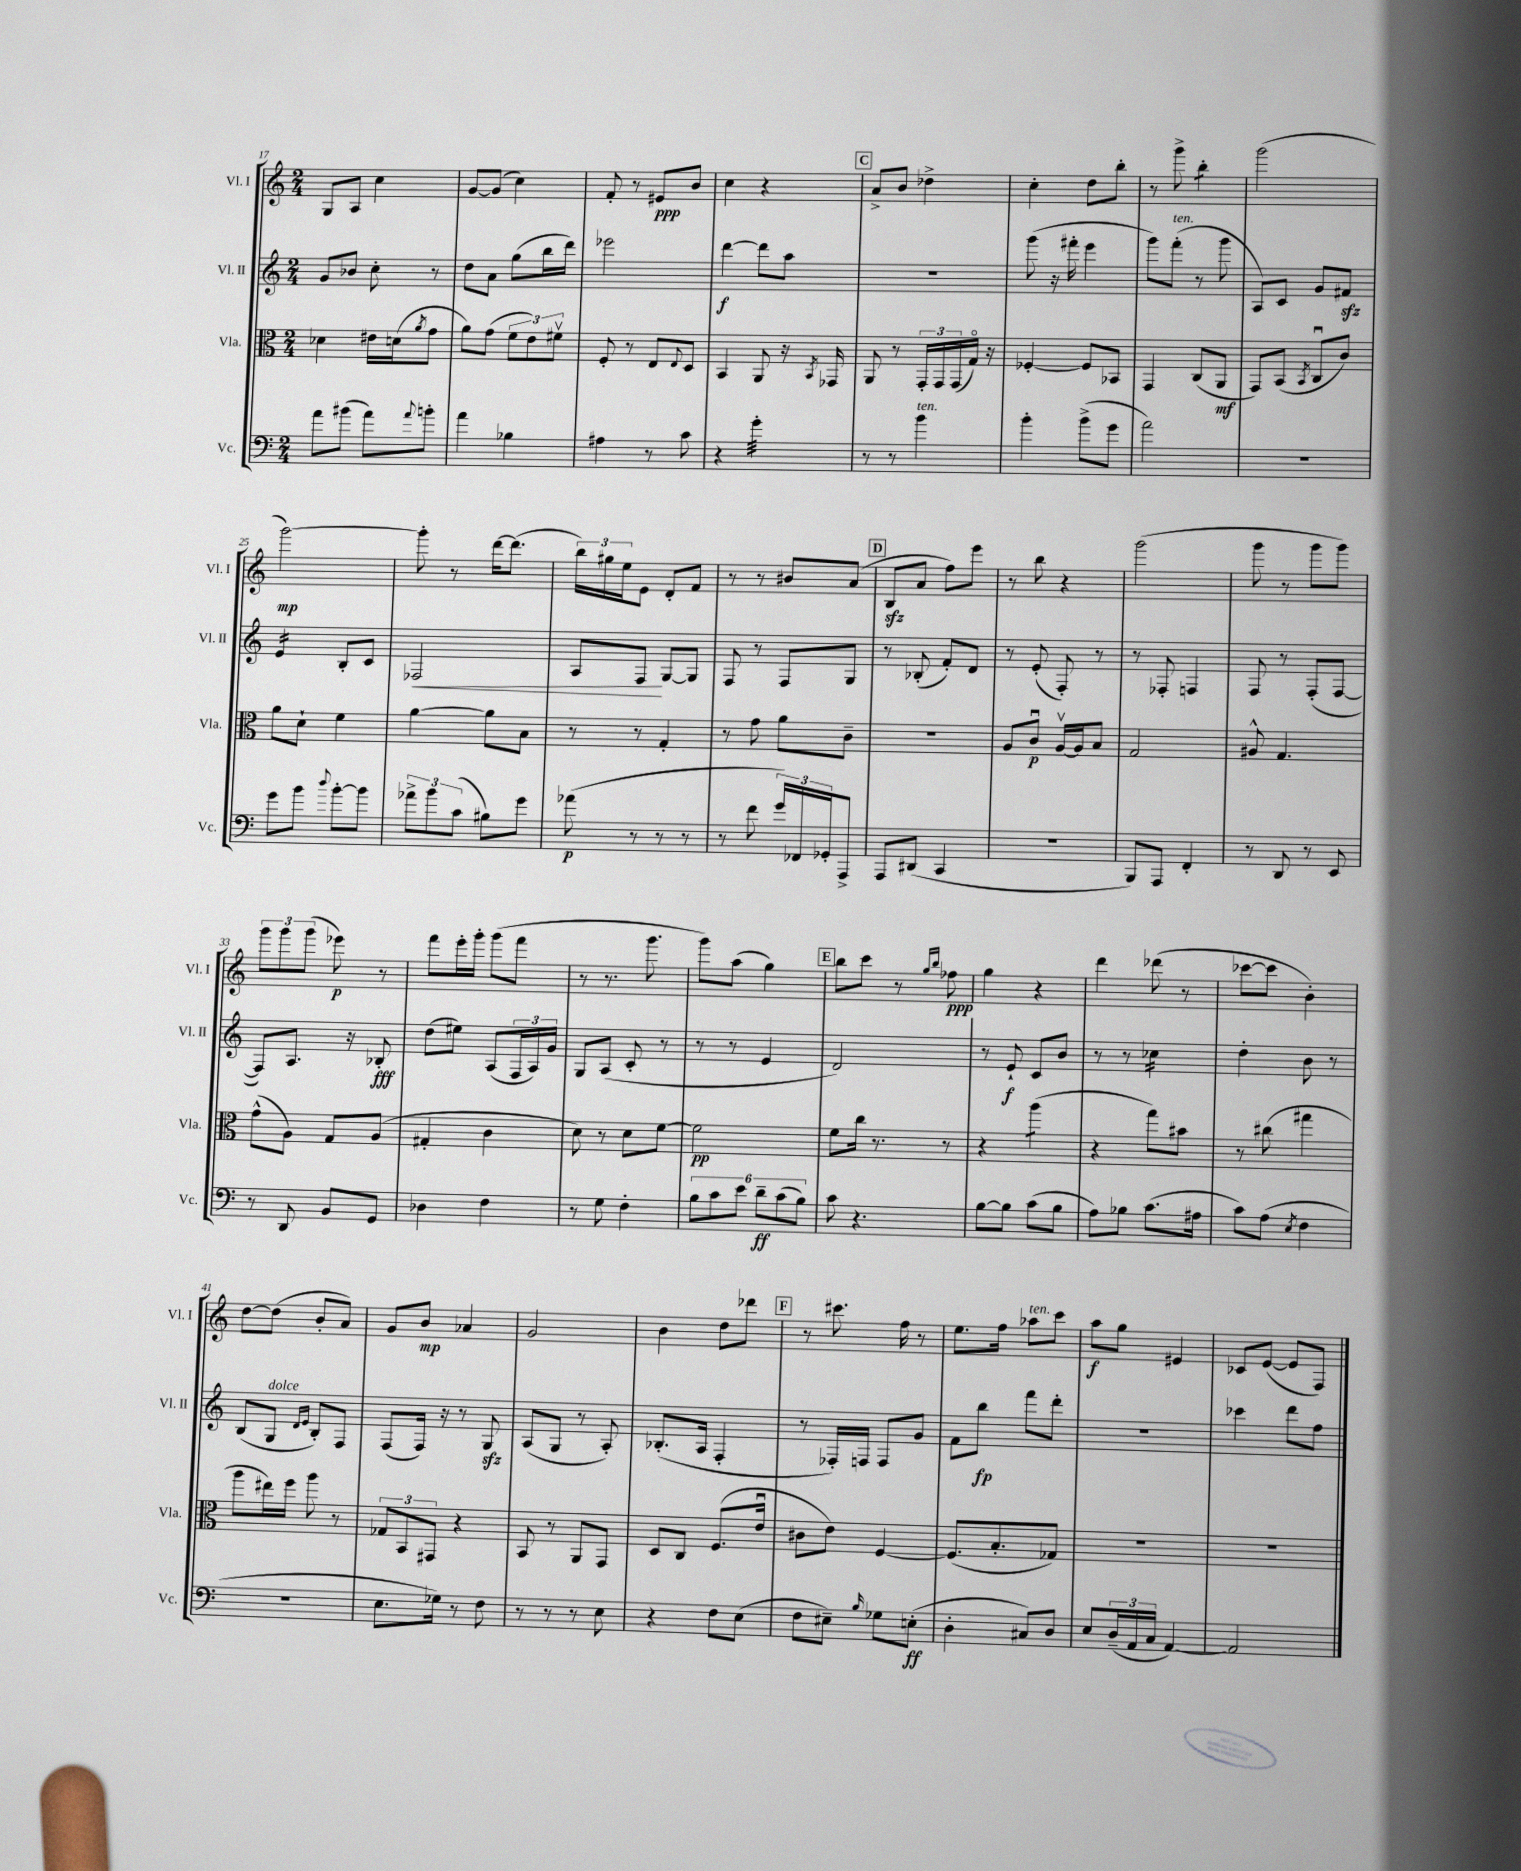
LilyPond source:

<<
\new StaffGroup <<
\new Staff = "s0" \with { instrumentName = "Vl. I" shortInstrumentName = "Vl. I" } {
    \clef treble \key c \major \numericTimeSignature \time 2/4
    g8 a8 c''4 |
    g'8~ g'8( c''4) |
    f'8-. r8 eis'8\ppp b'8 |
    c''4 r4 |
    \mark \markup { \box "C" } a'8-> b'8 des''4-> |
    c''4-. d''8 b''8-. |
    r8 g'''8-> b''4:8-. |
    g'''2( |
    g'''2~\mp) |
    g'''8-. r8 d'''16~ d'''8.( |
    \tuplet 3/2 { b''16) gis''16 e''16 } e'8 d'8-. f'8 |
    r8 r8 bis'8 a'8( |
    \mark \markup { \box "D" } b8\sfz a'8 f''8) e'''8 |
    r8 b''8 r4 |
    g'''2( |
    g'''8 r8 g'''8 g'''8) |
    \tuplet 3/2 { g'''8 g'''8 g'''8( } ees'''8\p) r8 |
    f'''8 e'''16-. g'''16-. g'''8( f'''8 |
    r8 r8. g'''8. |
    g'''8) a''8( g''4) |
    \mark \markup { \box "E" } b''8 c'''8 r8 \grace { g''16 b''16 } fes''8\ppp |
    g''4 r4 |
    d'''4 des'''8( r8 |
    ces'''8~ ces'''8 b'4-.) |
    d''8~ d''8( b'8-. a'8) |
    g'8 b'8\mp aes'4 |
    g'2 |
    b'4 d''8 des'''8 |
    \mark \markup { \box "F" } r8 cis'''8. f''16 r8 |
    e''8. f''16 aes''8^\markup { \italic "ten." } c'''8 |
    a''8\f g''8 eis'4 |
    ces'8 e'8~( e'8 f8) \bar "|." |
}
\new Staff = "s1" \with { instrumentName = "Vl. II" shortInstrumentName = "Vl. II" } {
    \clef treble \key c \major \numericTimeSignature \time 2/4
    g'8 bes'8 c''8-. r8 |
    d''8 a'8 g''8( b''16 d'''16) |
    ees'''2 |
    d'''4~\f d'''8 a''8 |
    \mark \markup { \box "C" } R2 |
    g'''8( r16 fis'''16-. e'''4 |
    g'''8) f'''8-.^\markup { \italic "ten." }( r8 g'''8 |
    a8) c'8 g'8 fis'8\sfz |
    e'4:16 b8-. c'8 |
    fes2\< |
    a8 f8\! g8~ g8 |
    f8 r8 f8 g8 |
    \mark \markup { \box "D" } r8 bes8-.( f'8-.) d'8 |
    r8 e'8-.( f8-.) r8 |
    r8 fes8-. f4 |
    f8 r8 f8-.( f8~ |
    f8) a8. r16 bes8-.\fff |
    d''8( eis''8) a8( \tuplet 3/2 { f16 a16) g'16 } |
    g8 a8( c'8-. r8 |
    r8 r8 e'4 |
    \mark \markup { \box "E" } d'2) |
    r8 e'8-!\f c'8 b'8 |
    r8 r8 ces''4:16 |
    d''4-. b'8 r8 |
    b8( g8^\markup { \italic "dolce" } \grace { d'16 e'16 } b8-.) f8 |
    f8( f16) r16 r8 g8\sfz |
    a8( g8 r8 a8-.) |
    bes8.-.( a16 f4-. |
    \mark \markup { \box "F" } r8 fes16-.) f16 f8 g'8 |
    f'8 b''8\fp f'''8 d'''8-. |
    R2 |
    ces'''4 d'''8 f''8 \bar "|." |
}
\new Staff = "s2" \with { instrumentName = "Vla." shortInstrumentName = "Vla." } {
    \clef alto \key c \major \numericTimeSignature \time 2/4
    des'4 eis'16 d'16( \acciaccatura { a'8 } g'8 |
    a'8) g'8( \tuplet 3/2 { f'8 e'8) fis'8\upbow } |
    f8-. r8 e8 \appoggiatura { e8 } d8 |
    b,4 a,8 r16 \acciaccatura { b,8 } ges,16 |
    \mark \markup { \box "C" } a,8 r8 \tuplet 3/2 { g,16-. g,16 g,16( } g16\flageolet) r16 |
    fes4~-. fes8 bes,8 |
    g,4 c8( a,8\mf |
    g,8) b,8( \acciaccatura { b,8 } c8\downbow c'8) |
    a'8 d'8-! f'4 |
    a'4~ a'8 b8 |
    r8 r8 g4-. |
    r8 g'8 a'8 c'8-- |
    \mark \markup { \box "D" } R2 |
    a8 c'8\downbow\p a16~\upbow a16 b8 |
    g2 |
    ais8-^ g4. |
    g'8-^( a8) g8 a8( |
    gis4-. c'4 |
    d'8) r8 d'8 f'8~ |
    f'2\pp |
    \mark \markup { \box "E" } f'8 c''16 r8. r8 |
    r4 a''4:8( |
    r4 g''8) bis'8 |
    r8 cis''8( gis''4 |
    a''8 eis''16) f''16 a''8 r8 |
    \tuplet 3/2 { ges8 b,8 gis,8 } r4 |
    b,8 r8 a,8 g,8 |
    d8 c8 f8.( e'16\downbow |
    \mark \markup { \box "F" } cis'8 e'8) f4~ |
    f8.( b8.-. ges8) |
    R2 |
    R2 \bar "|." |
}
\new Staff = "s3" \with { instrumentName = "Vc." shortInstrumentName = "Vc." } {
    \clef bass \key c \major \numericTimeSignature \time 2/4
    a'8 bis'8( a'8) \appoggiatura { a'8 } b'8-. |
    a'4 bes4 |
    ais4 r8 c'8 |
    r4 g'4:32-. |
    \mark \markup { \box "C" } r8 r8 b'4^\markup { \italic "ten." } |
    b'4-. b'8->( g'8 |
    a'2) |
    r2 |
    g'8 b'8 \appoggiatura { d''8 } b'8~-. b'8 |
    \tuplet 3/2 { aes'8-> b'8 c'8( } bis8) g'8 |
    aes'8\p( r8 r8 r8 |
    r8 f'8 \tuplet 3/2 { g'16) fes,16 ges,16-. } a,,8-> |
    \mark \markup { \box "D" } a,,8 dis,8( c,4 |
    R2 |
    b,,8) a,,8 f,4-. |
    r8 d,8 r8 e,8 |
    r8 d,8 b,8 g,8 |
    des4 f4 |
    r8 g8 f4-. |
    \tuplet 6/4 { b8 c'8 e'8 d'8--\ff c'8( b8) } |
    \mark \markup { \box "E" } c'8 r4. |
    b8~ b8 c'8( b8 |
    a8) bes8 c'8.( ais16 |
    c'8) a8( \acciaccatura { e8 } f4 |
    R2 |
    e8. ges16) r8 f8 |
    r8 r8 r8 e8 |
    r4 f8 e8( |
    \mark \markup { \box "F" } f8 eis8--) \grace { b16 } ges8 e8-.\ff( |
    d4-. cis8) d8 |
    e8 \tuplet 3/2 { d16--( a,16 c16 } a,4~) |
    a,2 \bar "|." |
}
>>
>>
\layout { \context { \Score currentBarNumber = #17 } }
